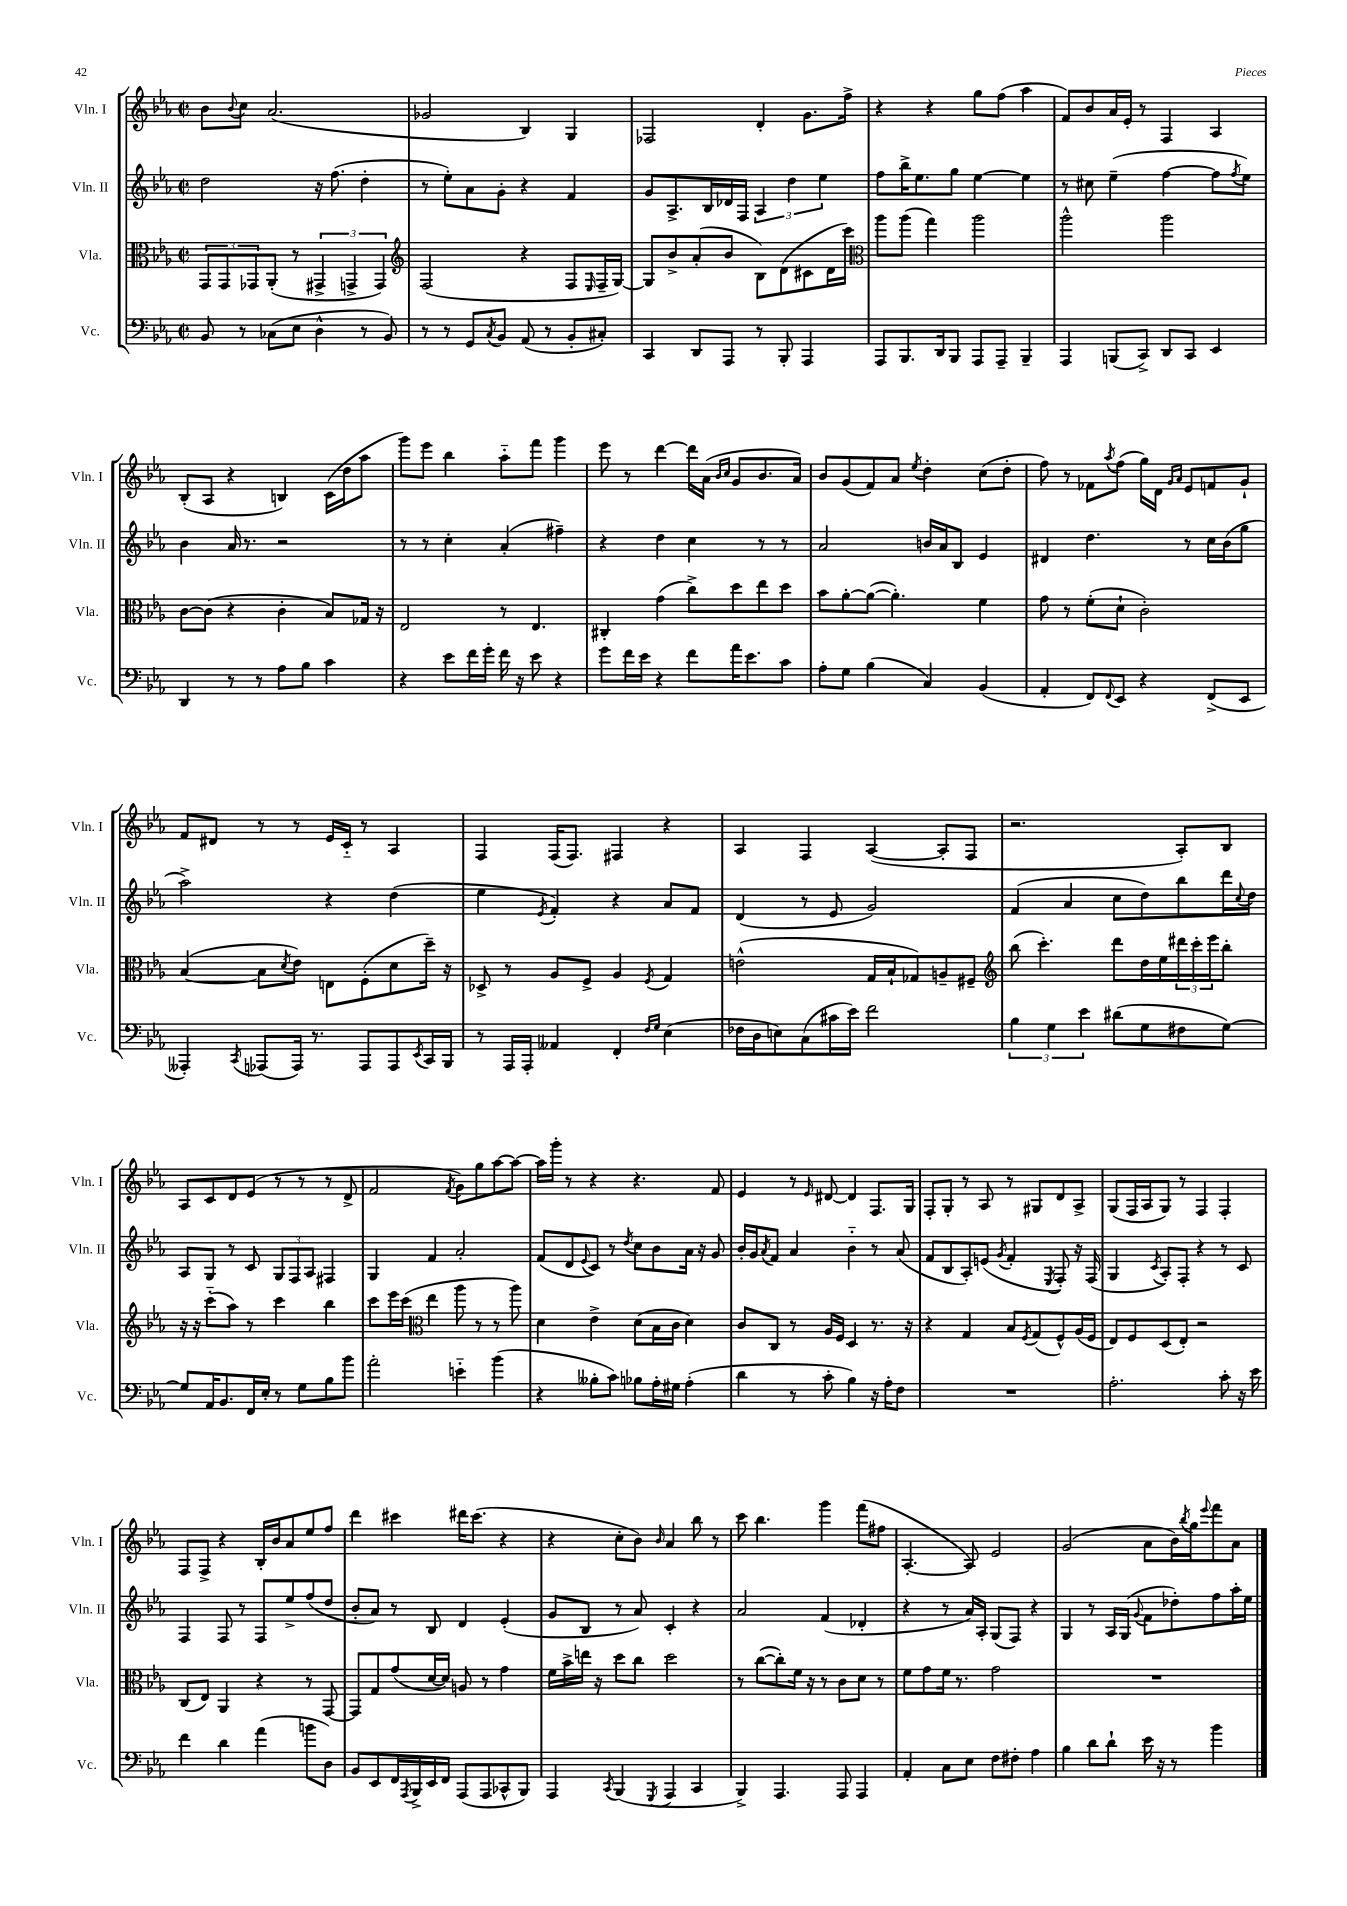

**kern	**kern	**kern	**kern
*part4	*part3	*part2	*part1
*staff4	*staff3	*staff2	*staff1
*I"Vc.	*I"Vla.	*I"Vln. II	*I"Vln. I
*I'Vc.	*I'Vla.	*I'Vln. II	*I'Vln. I
*clefF4	*clefC3	*clefG2	*clefG2
*k[b-e-a-]	*k[b-e-a-]	*k[b-e-a-]	*k[b-e-a-]
*M2/2	*M2/2	*M2/2	*M2/2
*met(c|)	*met(c|)	*met(c|)	*met(c|)
=132	=132	=132	=132
8BB-/	12GG/L	2dd\	8b-\L
.	12GG/	.	.
.	.	.	8qqb-/
8r	.	.	8cc\J
.	12GG-X/	.	.
(8C-X\L	(8AA-'/J	.	(2.a-/
8E-\J	8r	.	.
4D^^\	6GG#X^/	16r	.
.	.	(8.ff\	.
.	6GGn^/	.	.
8r	.	4dd'\	.
.	6GG/)	.	.
8BB-/)	.	.	.
=133	=133	=133	=133
*	*clefG2	*	*
8r	(2F/	8r	2g-X/
8r	.	8ee-'\L)	.
8GG/L	.	8a-\	.
8qC/	.	.	.
8BB-/J	.	8g'\J	.
(8AA-/	4r	4r	4B-/)
8r	.	.	.
8BB-'/L	8F/L	4f/	4G/
.	16qqE-/	.	.
8C#X'/J)	16F~/L	.	.
.	[16G/JJ)	.	.
=134	=134	=134	=134
4CC/	8G/L]	8g/L	2F-X/
.	8b-^/	8.A-^/	.
8DD/L	(8a-'/	.	.
.	.	16B-/L	.
8AAA-/J	8b-/J	16d-X/	.
.	.	16F/JJ	.
8r	8B-\L)	6A-/	4d'/
8BBB-'/	(8d\	.	.
.	.	6dd\	.
4AAA-/	8c#X\	.	8.g\L
.	.	6ee-\	.
.	16d\L	.	.
.	16ccc\JJ)	.	16ff^\Jk
=135	=135	=135	=135
*	*clefC3	*	*
8AAA-/L	8aa-\L	8ff\L	4r
8.BBB-/	(8aa-\J	16bb-^\K	.
.	.	8.ee-\	.
.	4gg\)	.	4r
16DD/k	.	.	.
8BBB-/J	.	8gg\J	.
8AAA-/L	2aa-\	[4ee-\	8gg\L
8AAA-~/J	.	.	(8ff\J
4BBB-~/	.	4ee-\]	4aa-\
=136	=136	=136	=136
4AAA-/	2aa-^^\	8r	8f/L)
.	.	8cc#X\	8b-/
(8BBBn/L	.	(4ee-~\	16a-/L
.	.	.	16e-'/JJ
8CC^/J)	.	.	8r
8DD/L	2aa-\	[4ff\	4F/
8CC/J	.	.	.
4EE-/	.	8ff\L]	4A-/
.	.	8qff/	.
.	.	8ee-\J)	.
!!LO:LB:g=z
=137	=137	=137	=137
4DD/	[8c\L	4b-\	(8B-'/L
.	(8c\J]	.	8A-/J
8r	4r	16a-/	4r
.	.	8.r	.
8r	.	.	.
8A-\L	4c'\	2r	4Bn/)
8B-\J	.	.	.
4c\	8B-/L)	.	(16c\LL
.	.	.	16dd\J
.	16G-X/Jk	.	8aa-\J
.	16r	.	.
=138	=138	=138	=138
4r	2E-/	8r	8ggg\L)
.	.	8r	8eee-\J
8e-\L	.	4cc'\	4bb-\
16f\L	.	.	.
16g'\JJ	.	.	.
16f\	8r	(4a-'/	8aa-\L
16r	.	.	.
8e-\	4.E-/	.	8fff\J
4r	.	4ff#X~\)	4ggg\
=139	=139	=139	=139
8g\L	4C#X'/	4r	8eee-\
16f\L	.	.	8r
16e-\JJ	.	.	.
4r	(4g\	4dd\	[4ddd\
8f\L	8cc^\L)	4cc\	16ddd\LL]
.	.	.	(16a-\JJ
.	.	.	16qqb-/LL
.	.	.	16qqcc/JJ
16a-\K	8dd\	.	8g/L
8.e-\	.	.	.
.	8ee-\	8r	8.b-/
8c\J	8dd\J	8r	.
.	.	.	16a-/Jk)
=140	=140	=140	=140
8A-'\L	8b-\L	2a-/	8b-/L
8G\J	[8a-'\	.	(8g/
(4B-\	(8a-\J_	.	8f/)
.	4.a-'\])	.	8a-/J
.	.	.	8qee-/
4C/)	.	16bn/LL	4dd'\
.	.	16a-/J	.
.	.	8B-/J	.
(4BB-/	4f\	4e-/	(8cc\L
.	.	.	8dd'\J
=141	=141	=141	=141
4AA-'/	8g\	4d#X/	8ff\)
.	8r	.	8r
8FF/L)	(8f'\L	4.dd\	8f-X\L
8qqFF/	.	.	8qaa-/
8EE-/J	8d`\J	.	(8ff\J
4r	2c'\)	.	16gg\LL)
.	.	.	16d\JJ
.	.	.	16qqg/LL
.	.	.	16qqa-/JJ
.	.	8r	8e-/L
(8FF^/L	.	16cc\LL	8fn/
.	.	(16b-\J	.
8EE-/J	.	8gg\J	8g`/J
!!LO:LB:g=z
=142	=142	=142	=142
4AAA--X'/)	([4B-/	2aa-^\)	8f/L
.	.	.	8d#X/J
8qCC/	.	.	.
(8AAA-X/L	8B-\L]	.	8r
.	8qd/	.	.
16AAA-/Jk)	8e-\J)	.	8r
8.r	.	.	.
.	8En\L	4r	16e-/LL
.	.	.	16c/JJ
8AAA-/L	(8F'\	.	8r
8AAA-/	8d\	(4dd\	4A-/
8qEE-/	.	.	.
16CC/L	16dd~\Jk)	.	.
16BBB-/JJ	16r	.	.
=143	=143	=143	=143
8r	8D-X^/	4ee-\	4F/
16AAA-/LL	8r	.	.
16AAA-'/JJ	.	.	.
.	.	8qe-/	.
4AA--X/	8A-/L	4f'/)	(16F/KL
.	.	.	8.F/J)
.	8F^/J	.	.
4FF'/	4A-/	4r	4F#X/
16qqF/LL	.	.	.
16qqG/JJ	8qF/	.	.
(4E-\	4G/	8a-/L	4r
.	.	8f/J	.
=144	=144	=144	=144
16F-X\LL	(2en^^\	(4d/	4A-/
16D\J	.	.	.
8En\)	.	.	.
(8C\	.	8r	4F/
16c#X\L	.	8e-/	.
16e-\JJ)	.	.	.
2f\	16G/LL	2g/)	([4A-/
.	16B-`/J	.	.
.	8G-X/)	.	.
.	8An~/	.	8A-'/L]
.	8F#X~/J	.	8F/J
=145	=145	=145	=145
*	*clefG2	*	*
6B-\	(8bb-\	(4f/	2.r
.	4.ccc'\)	.	.
6G\	.	.	.
.	.	4a-/	.
6e-\	.	.	.
(8d#X\L	8ddd\L	8cc\L	.
8G\	16dd\L	8dd\)	.
.	16ee-\	.	.
8F#X\	24ddd#X\	8bb-\	8A-'/L)
.	24ccc'\	.	.
.	24eee-\J	.	.
[8G\J)	8bb-'\J	16ddd\L	8B-/J
.	.	8qqcc/	.
.	.	16dd\JJ	.
!!LO:LB:g=z
=146	=146	=146	=146
8G/L]	16r	8A-/L	8A-/L
.	16r	.	.
16AA-/K	(8ccc\L	8G/J	8c/
8.BB-/	.	.	.
.	8aa-\J)	8r	8d/
16FF/L	8r	8c/	(8e-/J
16E-'/JJ	.	.	.
8r	4ccc\	12G/L	8r
.	.	12F/	.
8G\L	.	.	8r
.	.	12A-/J	.
8B-\	4bb-\	4F#X/	8r
8b-\J	.	.	8d^/
=147	=147	=147	=147
2a-'\	8ccc\L	4G/	2f/
.	16eee-\L	.	.
.	(16ccc\JJ	.	.
*	*clefC3	*	*
.	4ee-\	4f/	.
.	.	.	8qf/
4en\	8aa-\	2a-'/	8g\L)
.	8r	.	8gg\
(4b-\	8r	.	[8aa-\
.	8aa-\)	.	8aa-\J_
=148	=148	=148	=148
4r	4d\	(8f/L	16aa-\LL]
.	.	.	16ggg'\JJ
.	.	8d/	8r
.	.	8qqe-/	.
8B--X'\L	4e-^\	8c/J)	4r
8c\J)	.	8r	.
.	.	8qdd/	.
8B-X\L	(8d\L	8cc\L	4.r
16A-'\L	16B-\L	8b-\	.
16G#X\JJ	16c\JJ	.	.
(4A-'\	4d\)	16a-\Jk	.
.	.	16r	.
.	.	8g/	8f/
=149	=149	=149	=149
4d\	8c/L	16b-'/LL	4e-/
.	.	16g/J	.
.	.	8qa-/	.
.	8C/J	8f/J	.
8r	8r	4a-/	8r
.	.	.	16qqe-/
8c'\	16A-/LL	.	[8d#X/
.	16F/JJ	.	.
4B-\)	4D/	4b-\	4d#/]
16r	8.r	8r	8.F/L
16A-'\KL	.	.	.
8F\J	.	(8a-/	.
.	16r	.	16G/Jk
=150	=150	=150	=150
1r	4r	8f/L	8F'/L
.	.	8B-/	8G'/J
.	4G/	8A-'/)	8r
.	.	(8en/J	8A-/
.	.	8qg/	.
.	8B-/L	4f'/	8r
.	8qF/	.	.
.	(8G/	.	8G#X/L
.	.	8qE-/	.
.	8F^^/)	8F'/)	8d/
.	(16A-/L	16r	8A-^/J
.	16F/JJ	(16F/	.
=151	=151	=151	=151
2.A-'\	8E-/L)	4G/	(8G/L
.	8F/	.	16F/L
.	.	.	16A-/J
.	.	8qc/	.
.	(8D/	8A-'/L)	8G/J)
.	8E-'/J)	8F'/J	8r
.	2r	4r	4F/
8c'\	.	8r	4F'/
16r	.	8c/	.
16e-\	.	.	.
!!LO:LB:g=z
=152	=152	=152	=152
4f\	(8C/L	4F/	8F/L
.	8E-/J)	.	8F^/J
4d\	4AA-/	8F/	4r
.	.	8r	.
(4a-\	4r	8F/L	16B-'/LL
.	.	.	16b-/J
.	.	8ee-^/	8a-/
8bn\L	8r	(8ff/	8ee-/
8D\J)	[8GG/	8dd/J	8ff/J
=153	=153	=153	=153
8BB-/L	8GG/L]	8b-'/L	4ddd\
8EE-/	8G/	8a-/J)	.
16FF/L	(8g/	8r	4ccc#X\
8qAAA-/	.	.	.
16BBB-^/	.	.	.
16EE-/	[16d/L	8B-/	.
16FF/JJ	16d/JJ])	.	.
(8AAA-/L	8An/	4d/	16ddd#X\KL
.	.	.	(8.ccc#\J
8AAA-/	8r	.	.
8CC-X^^/	4g\	(4e-'/	4r
8BBB-/J)	.	.	.
=154	=154	=154	=154
4AAA-/	16f\LL	8g/L	4r
.	16b-^\	.	.
.	16een\JJ	8B-/J	.
.	16r	.	.
8qCC/	.	.	.
(4BBB-/	8dd\L	8r	8cc'\L
.	8cc\J	8a-/)	8b-\J)
8qGGG/	.	.	16qqb-/
4AAA-/	2dd\	4c'/	4a-/
4CC/	.	4r	8bb-\
.	.	.	8r
=155	=155	=155	=155
4BBB-^/)	8r	2a-/	8ccc\
.	([8cc\L	.	4.bb-\
4.AAA-/	8cc'\])	.	.
.	16f\Jk	.	.
.	16r	.	.
.	8r	(4f/	4ggg\
8AAA-/	8c\L	.	.
4AAA-/	8d\J	4d-X'/	(8fff\L
.	8r	.	8ff#X\J
=156	=156	=156	=156
4AA-'/	8f\L	4r	[4.A-'/
.	8g\	.	.
8C\L	16f\Jk	8r	.
.	8.r	.	.
8E-\J	.	16a-/LL)	8A-/])
.	.	16A-'/JJ	.
8F\L	2g\	(8G/L	2e-/
8F#X'\J	.	8F/J)	.
4A-\	.	4r	.
=157	=157	=157	=157
4B-\	1r	4G/	(2g/
8d\L	.	8r	.
8d`\J	.	16A-/LL	.
.	.	(16G/JJ	.
.	.	8qqg/	.
16e-\	.	8f\L	8a-\L
16r	.	.	.
8r	.	8dd-X'\)	16b-\L)
.	.	.	8qbb-/
.	.	.	16gg\J
.	.	.	8qqeee-/
4b-\	.	8ff\	8fff\
.	.	16aa-'\L	8a-\J
.	.	16ee-\JJ	.
==	==	==	==
*-	*-	*-	*-
